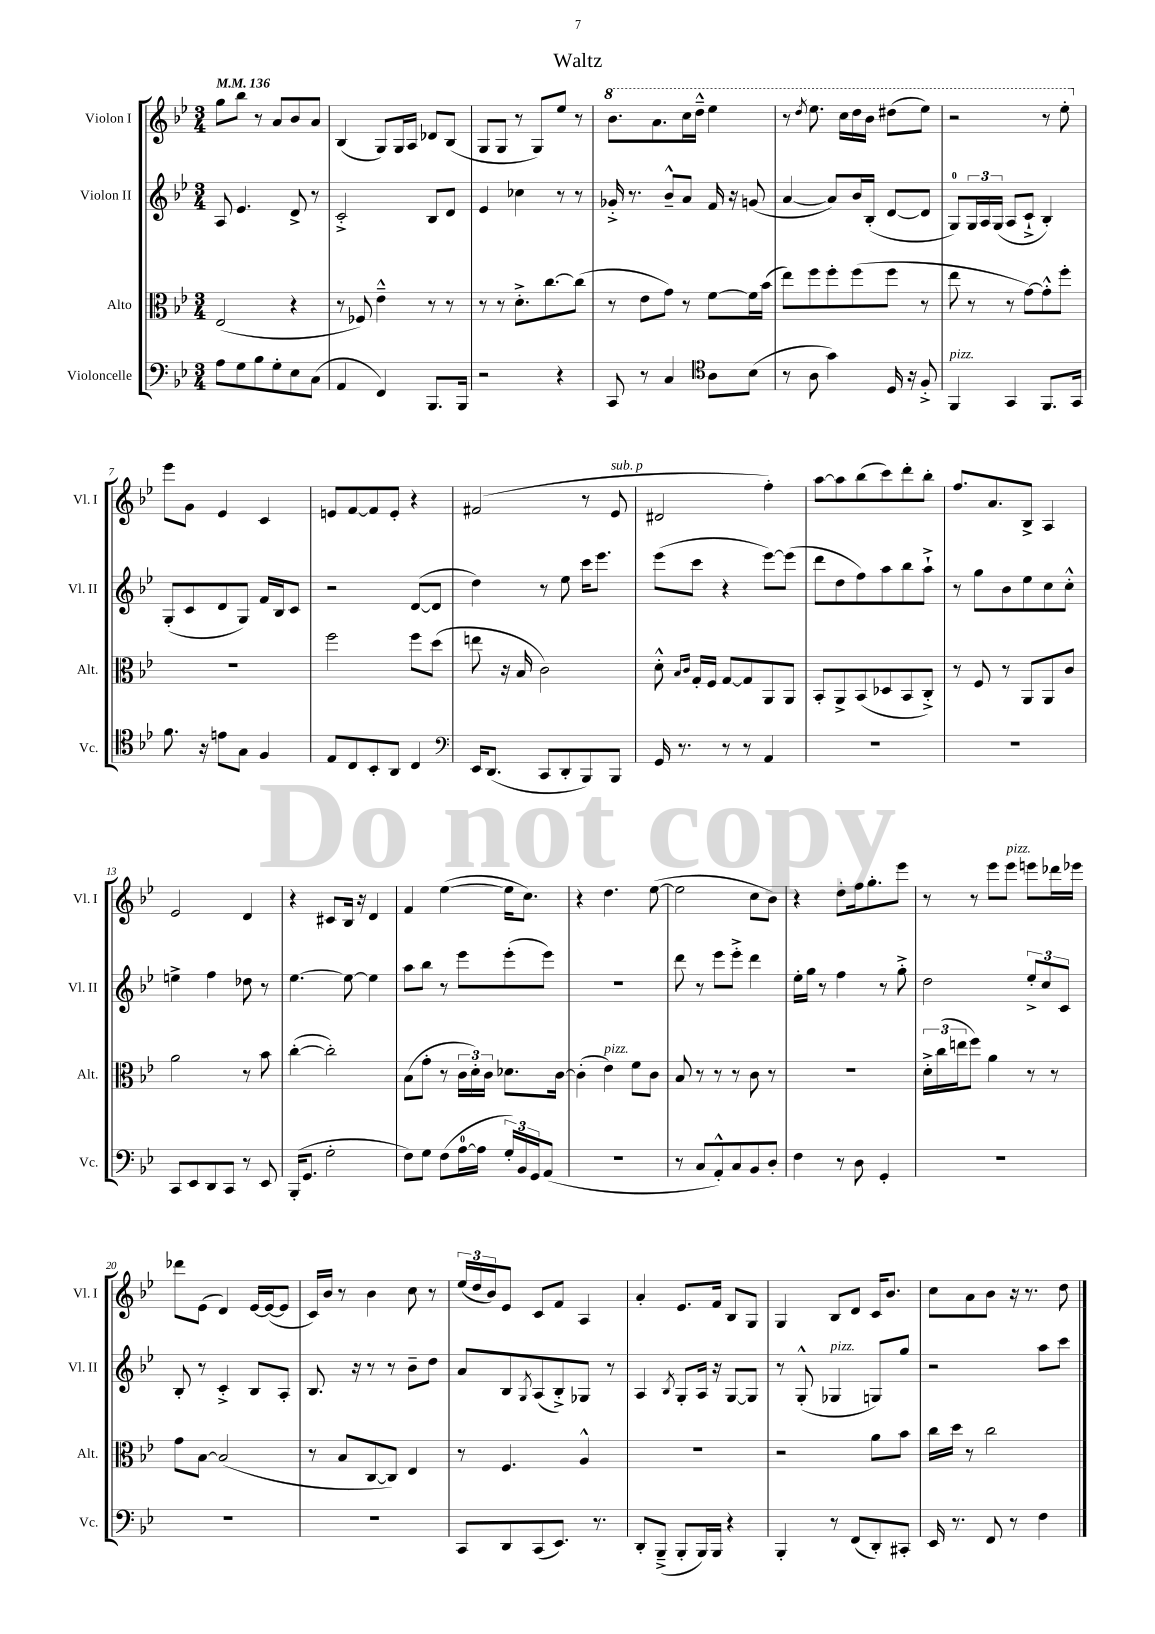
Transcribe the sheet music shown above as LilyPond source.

\header { title = "Waltz" }
<<
\new StaffGroup <<
\new Staff = "s0" \with { instrumentName = "Violon I" shortInstrumentName = "Vl. I" } {
    \clef treble \key bes \major \numericTimeSignature \time 3/4 \tempo 4 = 136
    g''8 bes''8 r8 a'8 bes'8 a'8 |
    bes4( g8) g16 a16 des'8 bes8( |
    g8 g8 r8 g8) ees''8 r8 |
    \ottava #1 bes''8. a''8. c'''16 d'''16---^ ees'''4 |
    r8 \acciaccatura { d'''8 } ees'''8. c'''16 d'''16 bes''16 dis'''8( ees'''8) |
    r2 r8 ees'''8-. \ottava #0 |
    ees'''8 g'8 ees'4 c'4 |
    e'8 f'8~ f'8 e'8-. r4 |
    fis'2( r8 ees'8^\markup { \italic "sub. p" } |
    dis'2 f''4-.) |
    a''8~ a''8 bes''8( c'''8) d'''8-. bes''8-. |
    f''8. a'8. bes8-> a4 |
    ees'2 d'4 |
    r4 cis'8 bes16 r16 d'4 |
    f'4 ees''4~( ees''16 c''8.) |
    r4 d''4. ees''8~( |
    ees''2 c''8 bes'8) |
    r4 d''8-. f''16 g''8.-. ees'''8 |
    r8 r8 ees'''8 ees'''8^\markup { \italic "pizz." } e'''8 des'''16 ees'''16 |
    des'''8 ees'8( d'4) ees'16~ ees'16~( ees'8 |
    c'16) bes'16 r8 bes'4 c''8 r8 |
    \tuplet 3/2 { ees''16( d''16 bes'16) } ees'8 c'8 f'8 a4 |
    a'4-. ees'8. f'16 bes8 g8 |
    g4 bes8 d'8 c'16 bes'8. |
    c''8 a'8 bes'8 r16 r8. d''8 \bar "|." |
}
\new Staff = "s1" \with { instrumentName = "Violon II" shortInstrumentName = "Vl. II" } {
    \clef treble \key bes \major \numericTimeSignature \time 3/4
    a8 ees'4. d'8-> r8 |
    c'2-.-> bes8 d'8 |
    ees'4 ces''4 r8 r8 |
    ges'16-.-> r8. bes'8---^ a'8 f'16 r16 g'8( |
    a'4~ a'8) bes'16 bes16-.( d'8~ d'8 |
    g8-0) \tuplet 3/2 { g16 a16 g16( } a8 c'8-!-> bes4-.) |
    g8-.( c'8 d'8 g8) f'16 bes16 c'8 |
    r2 d'8~( d'8 |
    d''4) r8 ees''8 c'''16 ees'''8. |
    ees'''8( c'''8 r4 ees'''8~) ees'''8( |
    d'''8 d''8 f''8) a''8 bes''8 a''8-!-> |
    r8 g''8 bes'8 ees''8 c''8 c''8-.-^ |
    e''4-> f''4 des''8 r8 |
    ees''4.~ ees''8~ ees''4 |
    a''8 bes''8 r8 ees'''8 ees'''8-.( ees'''8) |
    R2. |
    d'''8 r8 ees'''8 ees'''8-.-> d'''4 |
    ees''16-. g''16 r8 f''4 r8 g''8-.-> |
    d''2 \tuplet 3/2 { ees''8-.-> c''8 c'8 } |
    bes8-. r8 c'4-.-> bes8 a8-. |
    bes8. r16 r8 r8 bes'8-- d''8 |
    a'8 bes8 \acciaccatura { g8 } a8( bes8-.->) ges8 r8 |
    a4 \acciaccatura { bes8 } g8-. a16 r16 g8~ g8 |
    r8 g8-.-^( ges4^\markup { \italic "pizz." } g8) g''8 |
    r2 a''8 c'''8 \bar "|." |
}
\new Staff = "s2" \with { instrumentName = "Alto" shortInstrumentName = "Alt." } {
    \clef alto \key bes \major \numericTimeSignature \time 3/4
    ees2( r4 |
    r8 fes8) ees'4---^ r8 r8 |
    r8 r8 d'8.-.-> c''8.~ c''8( |
    r8 ees'8 g'8) r8 f'8~ f'16 bes'16( |
    ees''8) f''8 f''8-. f''8( f''8 r8 |
    ees''8 r8 r8 g'8~) g'8-.-^ f''8-. |
    R2. |
    f''2 f''8 d''8( |
    e''8 r16 bes16 c'2) |
    d'8-.-^ \grace { bes16 c'16 } g16-. f16 g8~ g8 a,8 a,8 |
    bes,8-. a,8-> bes,8( des8 bes,8 c8-.->) |
    r8 f8 r8 a,8 a,8 c'8 |
    a'2 r8 bes'8 |
    c''4~-.( c''2-.) |
    bes8( g'8-. r8 \tuplet 3/2 { c'16 d'16-.) c'16 } des'8. c'16~ |
    c'4-.( ees'4^\markup { \italic "pizz." }) f'8 c'8 |
    bes8 r8 r8 r8 c'8 r8 |
    R2. |
    \tuplet 3/2 { d'16-.-> c''16( e''16 } f''8) a'4 r8 r8 |
    g'8 bes8~ bes2( |
    r8 bes8 c8~ c8) ees4 |
    r8 f4. a4-^ |
    R2. |
    r2 a'8 bes'8 |
    c''16 d''16 r8 c''2 \bar "|." |
}
\new Staff = "s3" \with { instrumentName = "Violoncelle" shortInstrumentName = "Vc." } {
    \clef bass \key bes \major \numericTimeSignature \time 3/4
    a8 g8 bes8 g8-. ees8 c8( |
    a,4 f,4) bes,,8. bes,,16 |
    r2 r4 |
    c,8 r8 c4 \clef tenor a8 bes8( |
    r8 a8 g'4) d16 r16 f8-.-> |
    f,4^\markup { \italic "pizz." } g,4 f,8. g,16 |
    f'8. r16 e'8 g8 f4 |
    ees8 c8 bes,8-. a,8 c4 |
    \clef bass ees,16 d,8.( c,8 d,8-. bes,,8) bes,,8 |
    g,16 r8. r8 r8 a,4 |
    R2. |
    R2. |
    c,8 ees,8 d,8 c,8 r8 ees,8 |
    bes,,16-.( g,8. g2-. |
    f8) g8 f8( a16-0~ a16 \tuplet 3/2 { g16-.) bes,16 g,16 } a,8( |
    R2. |
    r8 c8 a,8-.-^) c8 bes,8 d8-. |
    f4 r8 d8 g,4-. |
    R2. |
    R2. |
    R2. |
    c,8 d,8 c,8( ees,8.) r8. |
    d,8-. bes,,8--->( bes,,8-. bes,,16) bes,,16 r4 |
    bes,,4-. r8 f,8( d,8-.) cis,8-. |
    ees,16 r8. f,8 r8 f4 \bar "|." |
}
>>
>>
